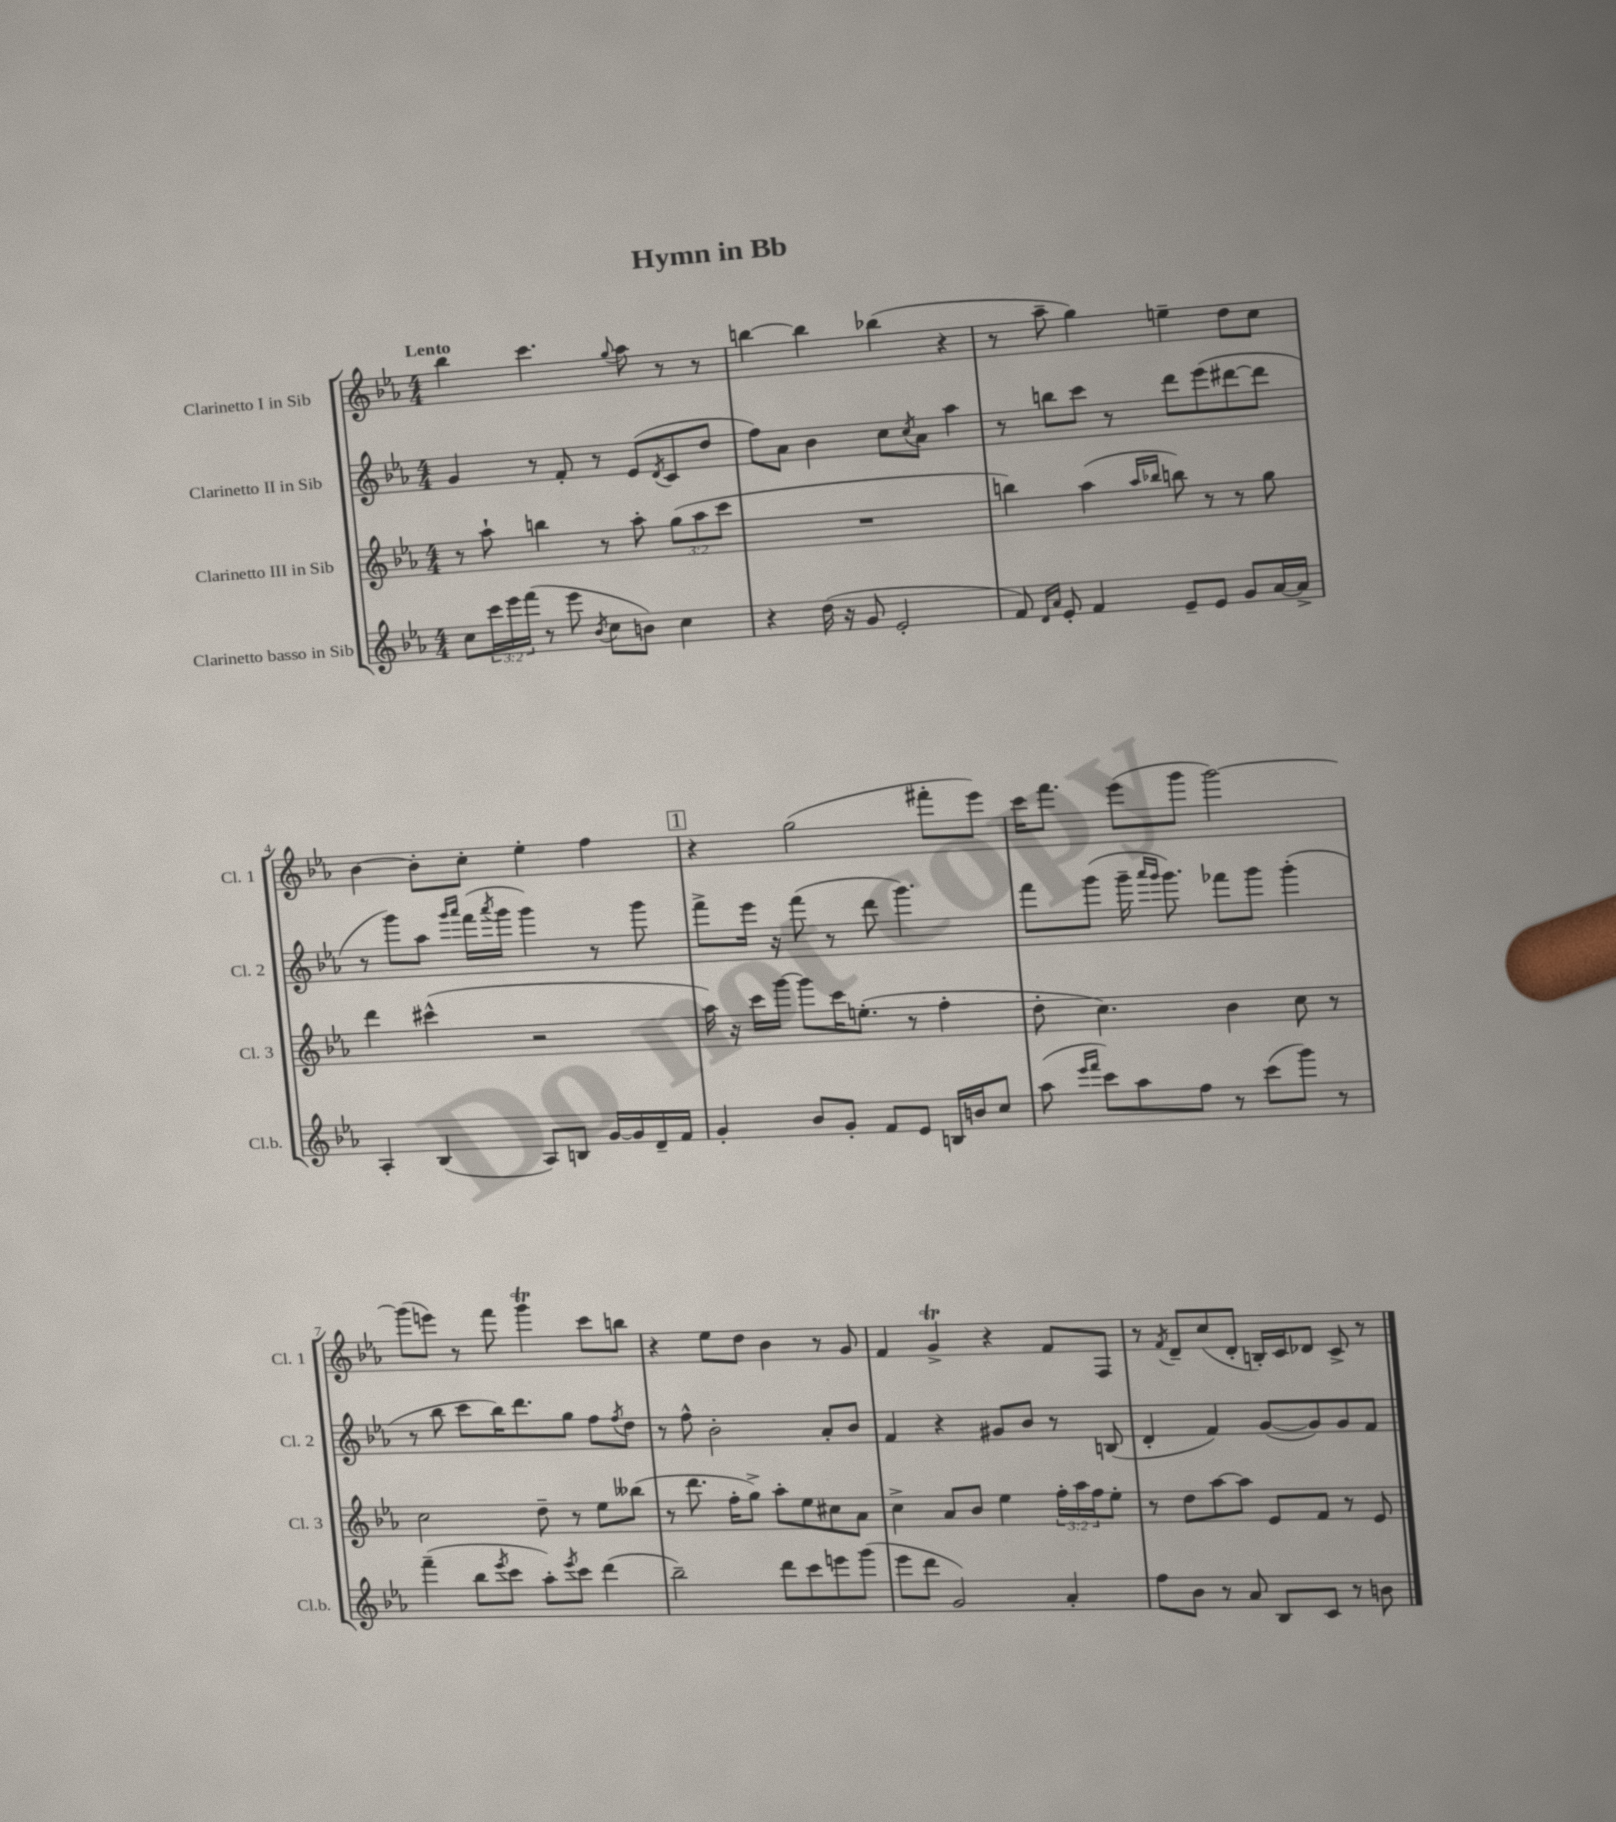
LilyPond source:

\header { title = "Hymn in Bb" }
<<
\new StaffGroup <<
\new Staff = "s0" \with { instrumentName = "Clarinetto I in Sib" shortInstrumentName = "Cl. 1" } {
    \clef treble \key ees \major \numericTimeSignature \time 4/4 \tempo "Lento"
    bes''4 c'''4. \appoggiatura { g''8 } aes''8 r8 r8 |
    b''4~ b''4 bes''4( r4 |
    r8 aes''8-- g''4) e''4-- d''8 c''8 |
    bes'4~ bes'8-. c''8-. ees''4-. f''4 |
    \mark \markup { \box "1" } r4 g''2( fis'''8-. ees'''8) |
    c'''16 f'''8. ees'''8( g'''8 g'''2~) |
    g'''8( e'''8) r8 f'''8 g'''4\trill c'''8 b''8 |
    r4 ees''8 d''8 bes'4 r8 g'8 |
    f'4 g'4->\trill r4 f'8 f8 |
    r8 \acciaccatura { f'8 } d'8-- c''8( d'8-. b16-.) c'16 des'8 c'8-> r8 \bar "|." |
}
\new Staff = "s1" \with { instrumentName = "Clarinetto II in Sib" shortInstrumentName = "Cl. 2" } {
    \clef treble \key ees \major \numericTimeSignature \time 4/4
    g'4 r8 f'8-. r8 ees'8( \acciaccatura { d'8 } c'8 d''8 |
    f''8) aes'8 bes'4 c''8 \acciaccatura { c''8 } aes'8 aes''4 |
    r8 b''8 c'''8 r8 d'''8 ees'''8( dis'''8~ dis'''8 |
    r8 g'''8) aes''8 \grace { g'''16 aes'''16 } f'''16( \acciaccatura { aes'''8 } g'''16 g'''4) r8 g'''8 |
    \mark \markup { \box "1" } f'''8-> ees'''16 r16 f'''8( r8 d'''8 g'''4.) |
    f'''8 g'''8( g'''16-- \grace { aes'''16 g'''16 } g'''8.) fes'''8 g'''8 g'''4-.( |
    r8 bes''8 c'''8 bes''16) d'''8. g''8 f''8 \acciaccatura { f''8 } d''8 |
    r8 f''8-^ bes'2-. aes'8-. bes'8 |
    f'4 r4 gis'8 bes'8 r8 b8( |
    d'4-. f'4) g'8~( g'8) g'8 f'8 \bar "|." |
}
\new Staff = "s2" \with { instrumentName = "Clarinetto III in Sib" shortInstrumentName = "Cl. 3" } {
    \clef treble \key ees \major \numericTimeSignature \time 4/4 \override Staff.TupletNumber.text = #tuplet-number::calc-fraction-text
    r8 aes''8-! b''4 r8 aes''8-. \tuplet 3/2 { g''8( aes''8 c'''8 } |
    R1 |
    b''4) aes''4( \grace { aes''16 bes''16 } b''8) r8 r8 g''8 |
    d'''4 cis'''4-^( r2 |
    \mark \markup { \box "1" } aes''16) r16 c'''16 g'''16~ g'''8 c'''16 e''8.-.( r8 f''4-. |
    d''8-. c''4.) bes'4 c''8 r8 |
    c''2 d''8-- r8 ees''8 beses''8( |
    r8 d'''8. f''16-. g''8->) aes''8-. ees''8 cis''8 aes'8 |
    c''4-> aes'8 bes'8 ees''4 \tuplet 3/2 { f''16-. aes''16 f''16 } ees''8-. |
    r8 d''8 aes''8~ aes''8 ees'8 f'8 r8 ees'8 \bar "|." |
}
\new Staff = "s3" \with { instrumentName = "Clarinetto basso in Sib" shortInstrumentName = "Cl.b." } {
    \clef treble \key ees \major \numericTimeSignature \time 4/4 \override Staff.TupletNumber.text = #tuplet-number::calc-fraction-text
    c''8 \tuplet 3/2 { c'''16 ees'''16 f'''16( } r8 ees'''8 \acciaccatura { bes'8 } c''8 b'8) c''4 |
    r4 d''16( r16 g'8 ees'2-. |
    f'8) \grace { d'16 aes'16 } ees'8-. f'4 ees'8-- ees'8 g'8 aes'16~ aes'16-> |
    aes4-. bes4( aes8) b8 g'16~ g'16 d'16-- f'16 |
    \mark \markup { \box "1" } g'4-. bes'8 g'8-. f'8 ees'8 b16 b'16 c''8 |
    aes''8( \grace { ees'''16 f'''16 } c'''8) aes''8 f''8 r8 c'''8( g'''8) r8 |
    f'''4--( bes''8 \acciaccatura { ees'''8 } c'''8 aes''8-.) \acciaccatura { ees'''8 } c'''8 d'''4( |
    bes''2--) d'''8 c'''8 e'''8 g'''8( |
    ees'''8 d'''8 g'2) aes'4-. |
    f''8 bes'8 r8 aes'8 bes8 c'8 r8 b'8 \bar "|." |
}
>>
>>
